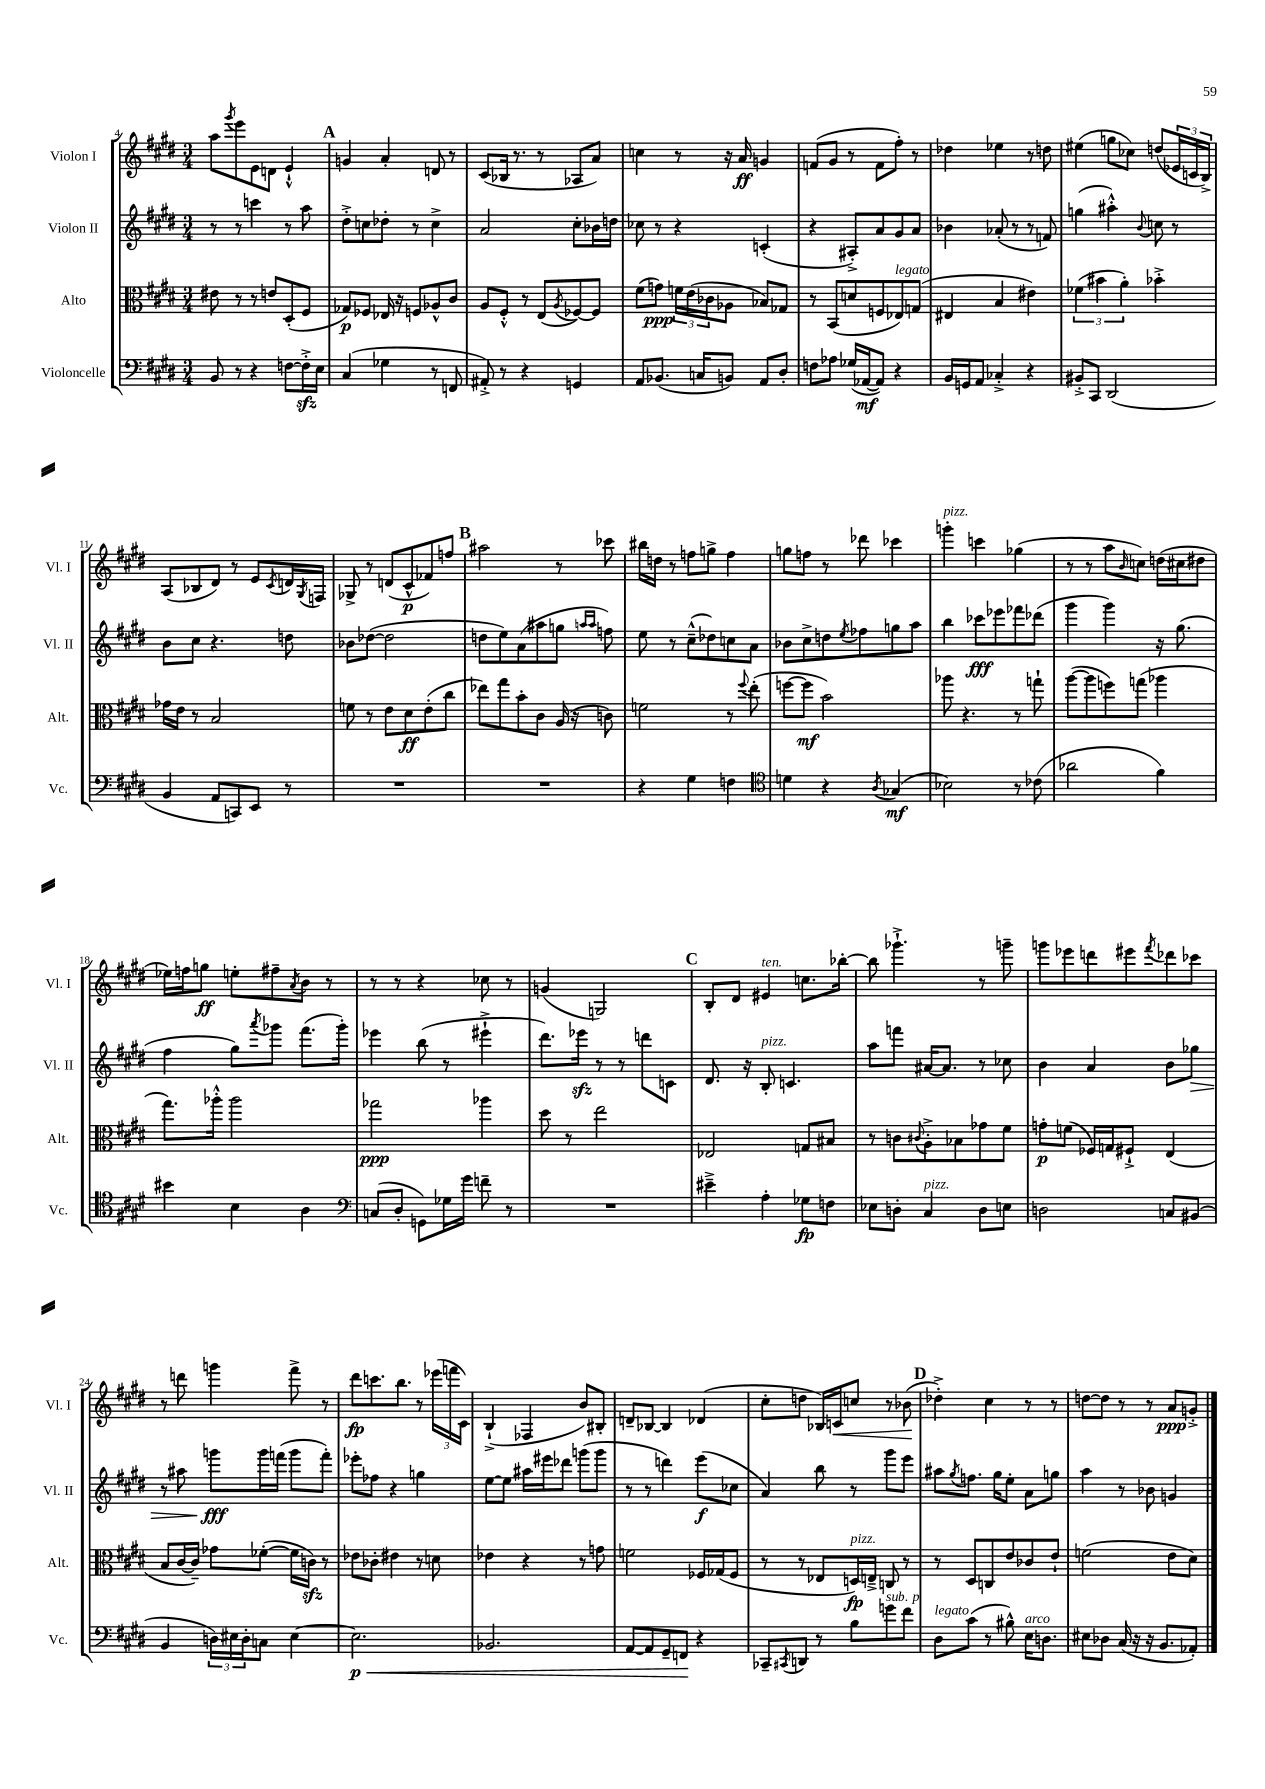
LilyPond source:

<<
\new StaffGroup <<
\new Staff = "s0" \with { instrumentName = "Violon I" shortInstrumentName = "Vl. I" } {
    \clef treble \key e \major \numericTimeSignature \time 3/4
    a''8 \acciaccatura { gis'''8 } e'''8 e'8 d'8 e'4-!-^ |
    \mark \markup { \bold "A" } g'4 a'4-. d'8 r8 |
    cis'8( bes16 r8. r8 aes8 a'8) |
    c''4 r8 r16 a'16\ff g'4 |
    f'8( gis'8 r8 f'8 fis''8-.) r8 |
    des''4 ees''4 r8 d''8 |
    eis''4( g''8 ces''8) d''8( \tuplet 3/2 { ees'16 c'16 b16->) } |
    a8( bes8 dis'8) r8 e'8 \acciaccatura { cis'8 } d'16 \acciaccatura { gis8 } f16 |
    ges8-> r8 d'8( cis'8-^\p fes'8) f''8 |
    \mark \markup { \bold "B" } ais''2 r8 ces'''8 |
    bis''16 d''16 r8 f''8 g''8-> f''4 |
    g''8 f''8 r8 des'''8 ces'''4 |
    g'''4-.^\markup { \italic "pizz." } c'''4 ges''4( |
    r8 r8 a''8 \grace { b'16 } c''8) d''16( cis''16 dis''8 |
    ees''16) f''16 g''8\ff e''8-. fis''8-- \acciaccatura { a'8 } b'8 r8 |
    r8 r8 r4 ces''8 r8 |
    g'4( g2) |
    \mark \markup { \bold "C" } b8-. dis'8 eis'4^\markup { \italic "ten." } c''8. bes''16~-. |
    bes''8 ges'''4.-!-> r8 g'''8-- |
    g'''8 ees'''8 d'''8 eis'''8 \acciaccatura { fis'''8 } des'''8 ces'''8 |
    r8 d'''8 g'''4 fis'''8-> r8 |
    dis'''8\fp c'''8. b''8. r8 \tuplet 3/2 { ees'''16( f'''16 cis'16) } |
    b4-!->( fes4 b'8) bis8-. |
    d'8-- bes8~ bes4 des'4( |
    cis''8-. d''8 bes16) c'16\< c''8 r8 bes'8\!( |
    \mark \markup { \bold "D" } des''4-.->) cis''4 r8 r8 |
    d''8~ d''8 r8 r8 a'8\ppp g'8-.-> \bar "|." |
}
\new Staff = "s1" \with { instrumentName = "Violon II" shortInstrumentName = "Vl. II" } {
    \clef treble \key e \major \numericTimeSignature \time 3/4
    r8 r8 c'''4 r8 a''8 |
    \mark \markup { \bold "A" } dis''8-.-> c''8 des''8-. r8 c''4-> |
    a'2 cis''8-. bes'16 d''16 |
    ces''8 r8 r4 c'4-.( |
    r4 ais8-.->) a'8 gis'8 a'8 |
    bes'4 aes'8-.( r8 r8 f'8) |
    g''4( ais''4-.-^) \appoggiatura { b'8 } c''8 r8 |
    b'8 cis''8 r4. d''8 |
    bes'8 des''8~( des''2 |
    \mark \markup { \bold "B" } d''8 e''8) a'8( ais''8 g''8 \grace { a''16 a''16 } f''8) |
    e''8 r8 cis''8---^( des''8) c''8 a'8 |
    bes'8 cis''8-> d''8 \acciaccatura { e''8 } fes''8 g''8 a''8 |
    b''4 ces'''8\fff ees'''8 fes'''8 des'''8( |
    gis'''4 gis'''4) r16 gis''8.( |
    fis''4 gis''8) \acciaccatura { a'''8 } ges'''8 fis'''8.( ges'''16-.) |
    ees'''4 b''8( r8 eis'''4-!-> |
    dis'''8.) ees'''16\sfz r8 r8 d'''8 c'8 |
    \mark \markup { \bold "C" } dis'8. r16 b8-.^\markup { \italic "pizz." } c'4. |
    a''8 f'''8 ais'16~ ais'8. r8 ces''8 |
    b'4 a'4 b'8 ges''8\> |
    r8 ais''8 g'''8\fff\! g'''16 f'''16( g'''8 f'''8-.) |
    ees'''8-. fes''8 r4 g''4 |
    e''8~ e''8 ais''16 eis'''16 des'''8 g'''8( g'''8 |
    r8 r8 d'''4) e'''8\f( ces''8 |
    a'4) b''8 r8 gis'''8 e'''8 |
    \mark \markup { \bold "D" } ais''8 \acciaccatura { gis''8 } f''8. gis''16 e''8-. a'8 g''8 |
    a''4 r8 bes'8 g'4 \bar "|." |
}
\new Staff = "s2" \with { instrumentName = "Alto" shortInstrumentName = "Alt." } {
    \clef alto \key e \major \numericTimeSignature \time 3/4
    eis'8 r8 r8 e'8 dis8-.( fis8 |
    \mark \markup { \bold "A" } ges8\p) fes8 ees16 r16 f8 aes8-^ cis'8 |
    a8 fis8-.-^ r8 e8( \acciaccatura { a8 } fes8~) fes8 |
    fis'8( g'8\ppp) \tuplet 3/2 { f'16 e'16( ces'16 } aes8 bes8) ges8 |
    r8 b,8( d'8 f8 ees8^\markup { \italic "legato" }) g8( |
    eis4 b4 eis'4) |
    \tuplet 3/2 { fes'4( bis'4 a'4-.) } bes'4-.-> |
    ges'16 e'16 r8 b2 |
    f'8 r8 e'8 dis'8\ff e'8-.( cis''8 |
    \mark \markup { \bold "B" } ees''8) gis''8 b'8-. cis'8 a16( r16 c'8) |
    f'2 r8 \appoggiatura { fis''8 } e''8-.( |
    f''8~ f''8\mf b'2) |
    aes''8 r4. r8 g''8-! |
    a''8~( a''8 f''8) g''8( aes''4 |
    gis''8.) aes''16-.-^ aes''2 |
    ges''2\ppp aes''4 |
    dis''8 r8 e''2 |
    \mark \markup { \bold "C" } ees2 g8 bis8 |
    r8 c'8 \appoggiatura { cis'8 } a8-.-> bes8 ges'8 fis'8 |
    g'8-.\p f'8( fes16) g16 fis8-!-> e4( |
    b8 cis'16~ cis'16--) ges'8 fes'8~-.( fes'16 c'16\sfz) r8 |
    ees'8 ces'8-. eis'4 r8 d'8 |
    ees'4 r4 r8 g'8 |
    f'2 fes16 ges16( fes8 |
    r8 r8 ees8 d16\fp^\markup { \italic "pizz." }) e16---> c8 r8 |
    \mark \markup { \bold "D" } r8 dis8 c8 e'8 ces'8 e'8-! |
    f'2( e'8 dis'8) \bar "|." |
}
\new Staff = "s3" \with { instrumentName = "Violoncelle" shortInstrumentName = "Vc." } {
    \clef bass \key e \major \numericTimeSignature \time 3/4
    b,8 r8 r4 f8~ f16-.->\sfz e16 |
    \mark \markup { \bold "A" } cis4( ges4 r8 f,8 |
    ais,8-.->) r8 r4 g,4 |
    a,8 bes,8.( c16 b,8) a,8 dis8-. |
    f8 aes8 ges16( aes,16~\mf aes,8) r4 |
    b,16 g,16 a,8 ces4-.-> r4 |
    bis,8-.-> cis,8 dis,2( |
    b,4 a,8 c,8) e,8 r8 |
    R2. |
    \mark \markup { \bold "B" } R2. |
    r4 gis4 f4 |
    \clef tenor d'4 r4 \acciaccatura { a8 } ges4\mf( |
    bes2) r8 ces'8( |
    aes'2 fis'4) |
    bis'4 b4 a4 |
    \clef bass c8( dis8-. g,8) ges16 gis'16 f'8-- r8 |
    R2. |
    \mark \markup { \bold "C" } eis'4---> a4-. ges8\fp f8 |
    ees8 d8-. cis4^\markup { \italic "pizz." } d8 e8 |
    d2 c8 bis,8( |
    b,4 \tuplet 3/2 { d16) eis16 d16-. } c8 eis4~ |
    eis2.\p\< |
    bes,2. |
    a,8~ a,8 gis,8-- f,8\! r4 |
    ces,8-- \acciaccatura { cis,8 } d,8 r8 b8 g'8^\markup { \italic "sub. p" } fis'8 |
    \mark \markup { \bold "D" } dis8^\markup { \italic "legato" } cis'8( r8 bis8-^) e16^\markup { \italic "arco" } d8. |
    eis8 des8 cis16( r16 r16 b,8. aes,8-.) \bar "|." |
}
>>
>>
\layout { \context { \Score currentBarNumber = #4 } }
